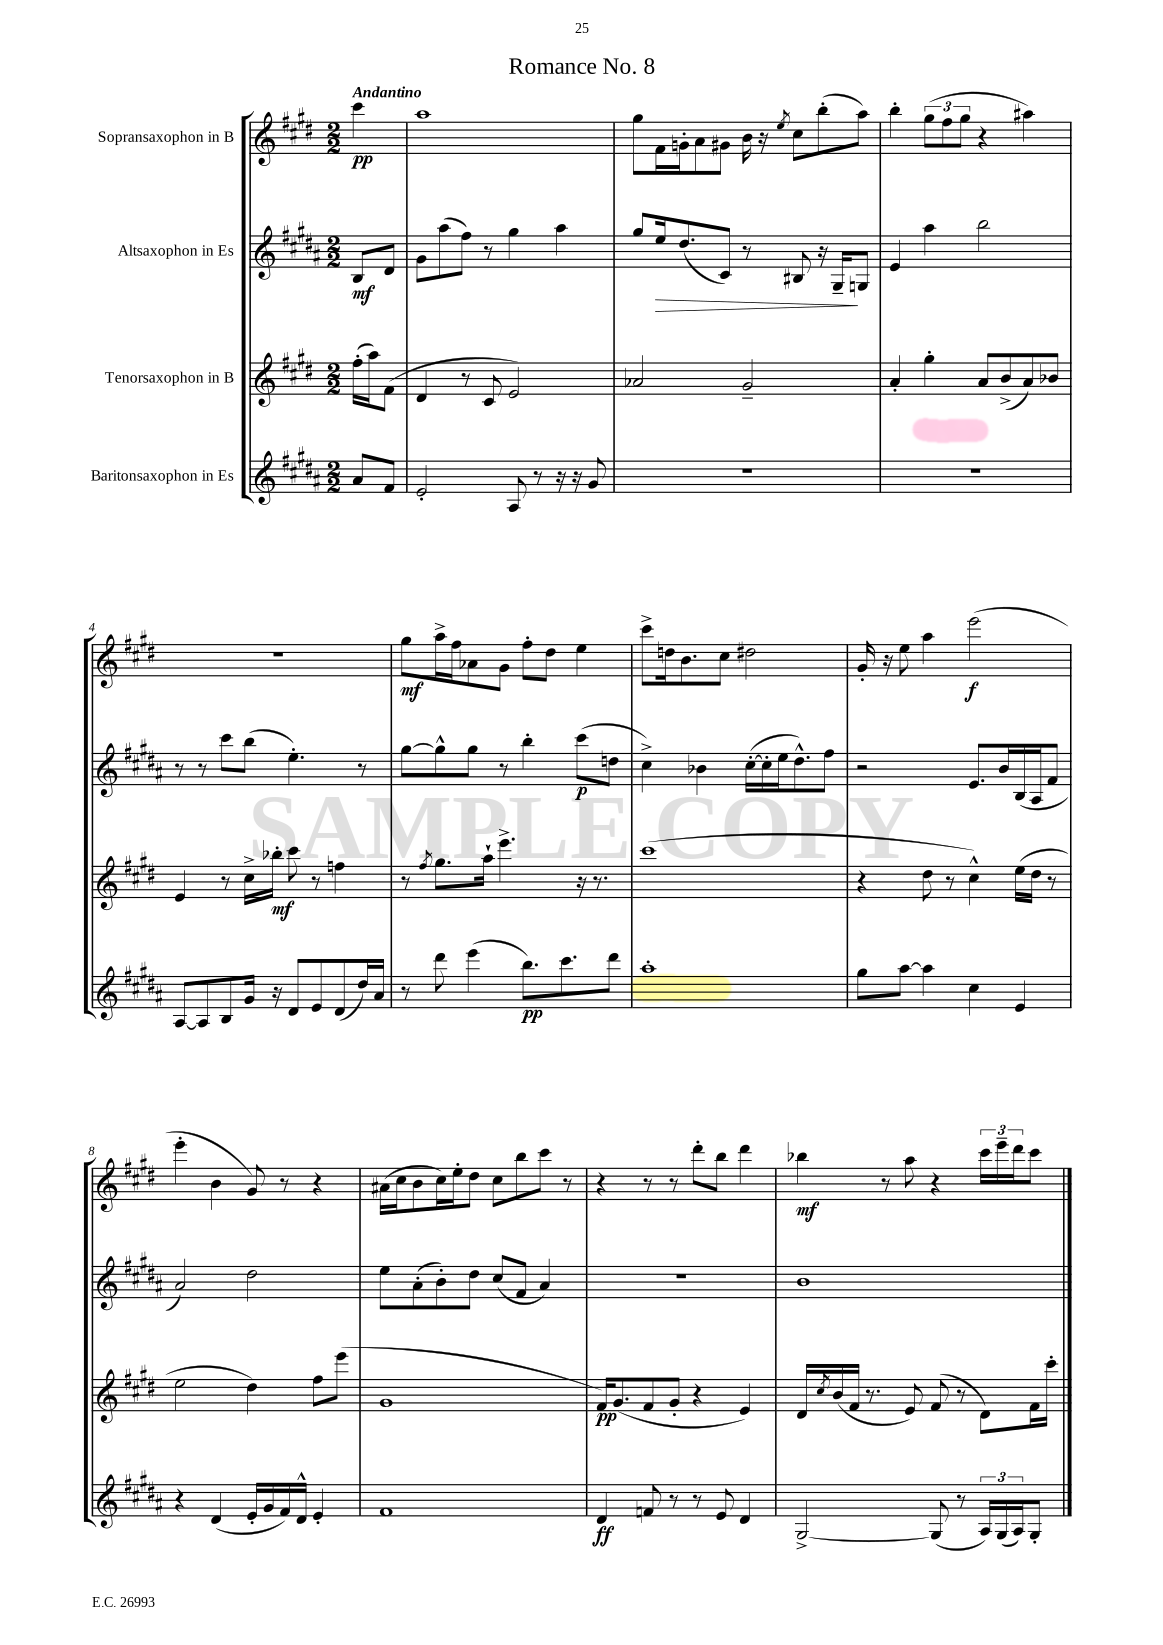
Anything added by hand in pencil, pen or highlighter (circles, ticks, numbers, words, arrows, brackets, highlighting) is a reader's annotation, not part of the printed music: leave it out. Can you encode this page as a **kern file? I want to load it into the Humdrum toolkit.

**kern	**kern	**kern	**kern
*staff4	*staff3	*staff2	*staff1
*clefG2	*clefG2	*clefG2	*clefG2
*k[f#c#g#d#a#]	*k[f#c#g#d#]	*k[f#c#g#d#a#]	*k[f#c#g#d#]
*M2/2	*M2/2	*M2/2	*M2/2
8a#	(16ff#'	8B	4ccc#
.	16aa)	.	.
8f#	(8f#	8d#	.
=	=	=	=
2e'	4d#	8g#	1aa
.	.	(8aa#	.
.	8r	8ff#)	.
.	8c#	8r	.
8A#	2e)	4gg#	.
8r	.	.	.
16r	.	4aa#	.
16r	.	.	.
8g#	.	.	.
=	=	=	=
1r	2a-	8gg#	8gg#
.	.	16ee	16f#
.	.	(8.dd#	16g'
.	.	.	8a
.	.	8c#)	8g#
.	2g#~	8r	16b
.	.	.	16r
.	.	.	8qee
.	.	8B#	8cc#
.	.	16r	(8bb'
.	.	16G#~	.
.	.	8G	8aa)
=	=	=	=
1r	4a'	4e	4bb'
.	4gg#'	4aa#	(12gg#
.	.	.	12ff#
.	.	.	12gg#
.	8a	2bb	4r
.	(8b^	.	.
.	8a)	.	4aa#)
.	8b-	.	.
=	=	=	=
[8A#	4e	8r	1r
8A#]	.	8r	.
8B	8r	8ccc#	.
16g#	16cc#^	(8bb	.
16r	16bb-'	.	.
8d#	8ccc#	4.ee')	.
8e	8r	.	.
(8d#	4ff	.	.
16dd#)	.	8r	.
16a#	.	.	.
=	=	=	=
8r	8r	[8gg#	8gg#
.	8qff#	.	.
8ddd#	8.gg#	8gg#^^]	16aa^
.	.	.	16ff#
(4eee	.	8gg#	8a-
.	16aa`	.	.
.	4.eee^	8r	8g#
8.bb)	.	4bb'	8ff#'
.	.	.	8dd#
8.ccc#	.	.	.
.	16r	(8ccc#	4ee
.	8.r	.	.
8ddd#	.	8dd	.
=	=	=	=
1aa#'	(1ccc#	4cc#^)	8ccc#^
.	.	.	16dd
.	.	.	8.b
.	.	4b-	.
.	.	.	8cc#
.	.	([16cc#'	2dd#
.	.	16cc#']	.
.	.	16ee	.
.	.	8.dd#^^)	.
.	.	8ff#	.
=	=	=	=
8gg#	4r	2r	16g#'
.	.	.	16r
[8aa#	.	.	8ee
4aa#]	8dd#	.	4aa
.	8r	.	.
4cc#	4cc#^^)	8.e	(2eee
.	.	16b	.
4e	(16ee	(16B	.
.	16dd#	16A#	.
.	8r	8f#	.
=	=	=	=
4r	2ee	2a#)	4eee'
(4d#	.	.	4b
16e'	4dd#)	2dd#	8g#)
16g#	.	.	.
16f#)	.	.	8r
16d#^^	.	.	.
4e'	8ff#	.	4r
.	(8eee	.	.
=	=	=	=
1f#	1g#	8ee	(16a#
.	.	.	16cc#
.	.	(8a#'	8b
.	.	8b')	16cc#)
.	.	.	16ee'
.	.	8dd#	8dd#
.	.	(8cc#	8cc#
.	.	8f#	8bb
.	.	4a#)	8ccc#
.	.	.	8r
=	=	=	=
4d#	16f#)	1r	4r
.	(8.g#	.	.
8f	8f#	.	8r
8r	8g#'	.	8r
8r	4r	.	8ddd#'
8e	.	.	8bb
4d#	4e)	.	4ddd#
=	=	=	=
[2G#^	16d#	1b	4bb-
.	8qcc#	.	.
.	(16b	.	.
.	16f#	.	.
.	8.r	.	.
.	.	.	8r
.	8e)	.	8aa
(8G#]	(8f#	.	4r
8r	8r	.	.
24A#)	8d#)	.	24ccc#
(24G#	.	.	24eee~
24A#)	.	.	24ddd#
8G#'	16f#	.	8ccc#
.	16ccc#'	.	.
==	==	==	==
*-	*-	*-	*-
